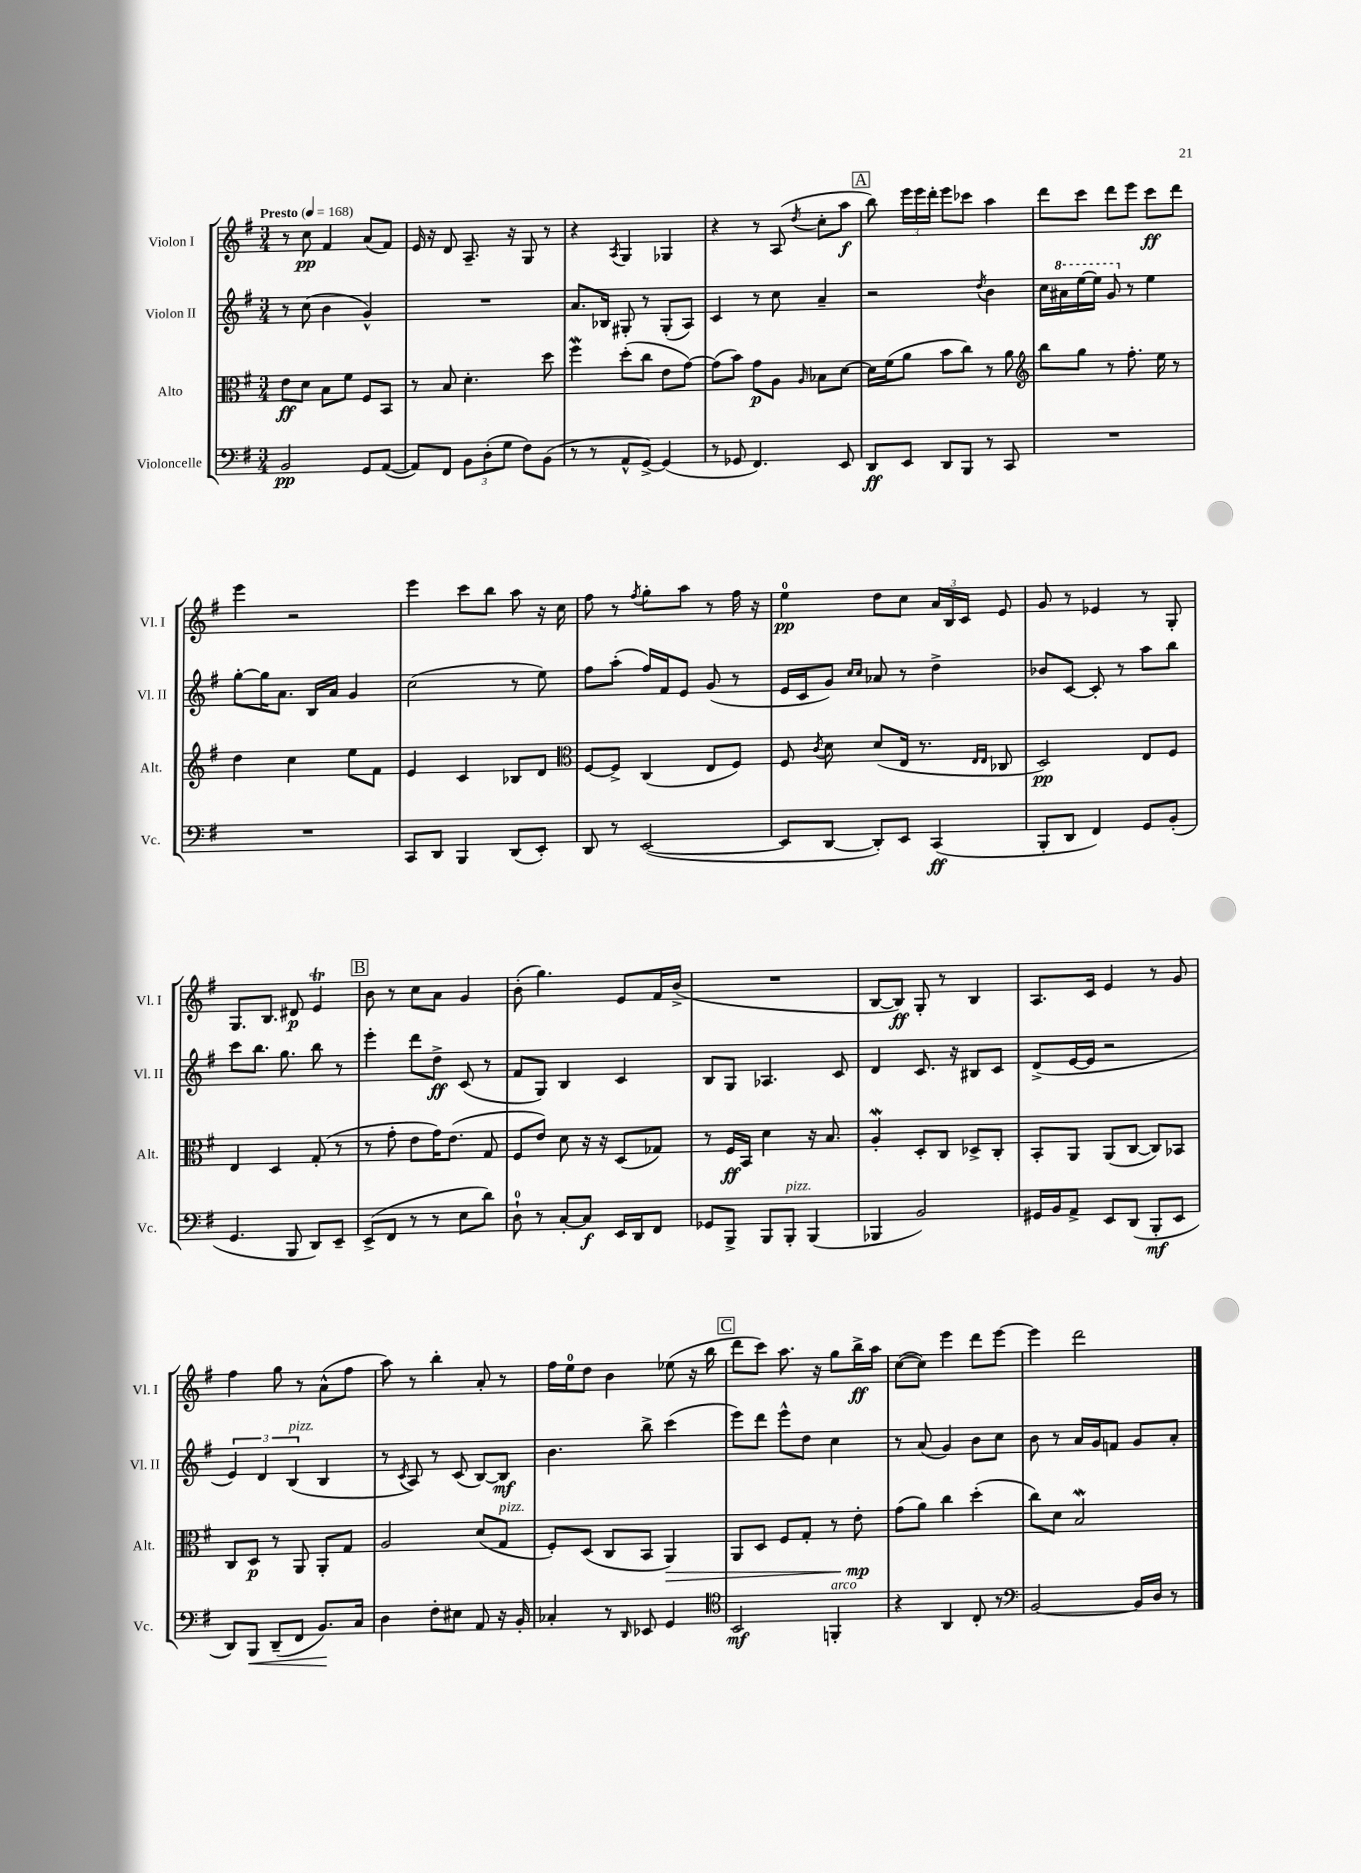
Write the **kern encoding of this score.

**kern	**kern	**kern	**kern
*staff4	*staff3	*staff2	*staff1
*clefF4	*clefC3	*clefG2	*clefG2
*k[f#]	*k[f#]	*k[f#]	*k[f#]
*M3/4	*M3/4	*M3/4	*M3/4
*MM168	*MM168	*MM168	*MM168
2BB/	8e\L	8r	8r
.	8d\J	(8cc\	8cc\
.	8B\L	4b\	4f#/
.	8f#\J	.	.
8GG/L	8F#/L	4g^^/)	(8a/L
([8AA/J	8BB/J	.	8f#/J)
=	=	=	=
8AA/]L)	8r	2.r	16e/
.	.	.	16r
8FF#/J	8B/	.	8d/
12BB\L	4.d'\	.	8.A~/
(12D'\	.	.	.
12G\J	.	.	.
.	.	.	16r
8F#\L)	.	.	8G/
(8BB\J	8dd\	.	8r
=	=	=	=
8r	4ff#\	8.a/L	4r
8r	.	.	.
.	.	16B-/Jk	.
.	.	.	8qA/
8AA^^/L	(8dd'\L	8G#'/	4G/
[8GG^/J)	8cc\J	8r	.
(4GG/]	8e\L	(8G#'/L	4G-/
.	[8g\J)	8A/J)	.
=	=	=	=
8r	(8g\]L	4c/	4r
8GG-/	8b\J)	.	.
4.FF#/)	8g\L	8r	8r
.	8A\J	8cc\	(8A/
.	16qqA/	.	8qdd/
.	8B-\L	4a~/	8cc'\L
8EE/	[8d\J	.	8aa\J
=	=	=	=
8DD/L	16d\]LL	2r	8bb\)
.	(16f#\J	.	.
8EE/J	8a\J	.	24eee\LL
.	.	.	24eee\
.	.	.	24ddd'\JJ
8DD/L	8b\L	.	8eee\L
8BBB/J	8cc\J)	.	8ccc-\J
.	.	8qdd/	.
8r	8r	4b\	4aa\
8CC/	8a\	.	.
=	=	=	=
*	*clefG2	*	*
2.r	8bb\L	16cc\LL	8ddd\L
.	.	16aa#\	.
.	8gg\J	[16eee\	8ccc\J
.	.	16eee\]JJ	.
.	8r	8gg/	8ddd\L
.	8.ff#'\	8r	8eee\J
.	.	4ee\	8ccc\L
.	16ee\	.	.
.	8r	.	8ddd\J
=	=	=	=
2.r	4dd\	[8gg'\L	4eee\
.	.	16gg\]K	.
.	.	8.a\J	.
.	4cc\	.	2r
.	.	16B/LL	.
.	.	16a/JJ	.
.	8ee\L	4g/	.
.	8f#\J	.	.
=	=	=	=
8CC/L	4e/	(2cc\	4eee\
8DD/J	.	.	.
4BBB/	4c/	.	8ccc\L
.	.	.	8bb\J
(8DD/L	8B-/L	8r	8aa\
8EE'/J)	8d/J	8ee\)	16r
.	.	.	16cc\
=	=	=	=
*	*clefC3	*	*
8DD/	[8F#/L	8ff#\L	8ff#\
8r	8F#^/]J	(8aa'\J	8r
.	.	.	8qff#/
([2EE/	(4C/	16ff#/LL)	8gg'\L
.	.	16f#/J	.
.	.	8e/J	8aa\J
.	8E/L	(8g/	8r
.	8F#/J)	8r	16ff#\
.	.	.	16r
=	=	=	=
8EE/]L	8F#/	16e/LL	4ee\
.	.	16c/J	.
.	8qc/	.	.
[8DD/J	8d\	8g/J)	.
.	.	16qqcc/LL	.
.	.	16qqcc/JJ	.
8DD'/]L)	(8d/L	8a-/	8dd\L
8EE/J	16E/Jk	8r	8cc\J
.	8.r	.	.
(4CC/	.	4dd^\	24a/LL
.	.	.	24B/
.	.	.	24c/JJ
.	16qqE/LL	.	.
.	16qqE/JJ	.	.
.	8C-/	.	8e/
=	=	=	=
8BBB'/L	2D/)	8b-/L	8g/
8DD/J	.	[8c/J	8r
4FF#/)	.	8c'/]	4e-/
.	.	8r	.
8GG/L	8E/L	8aa\L	8r
(8BB'/J	8F#/J	8bb\J	8G'/
=	=	=	=
4.GG/	4E/	8ccc\L	8.G/L
.	.	8.bb\J	.
.	.	.	8.B/J
.	4D/	.	.
.	.	8.gg\	.
8BBB/	.	.	8d#/
8DD/L)	(8G'/	8bb\	4e/
8EE~/J	8r	8r	.
=	=	=	=
(8EE^/L	8r	4eee'\	8b\
8FF#/J	8g'\	.	8r
8r	8e\L	8ddd\L	8cc\L
8r	16g\K)	8dd^\J	8a\J
.	(8.e\J	.	.
8E\L	.	(8c/	4g/
8d\J)	8G/	8r	.
=	=	=	=
8D`\	8F#/L	8f#/L	(8b'\
8r	8e/J)	8G/J)	4.gg\)
[8C'/L	8d\	4B/	.
8C/]J	16r	.	.
.	16r	.	.
16EE/LL	(8D/L	4c/	8e/L
16DD/J	.	.	.
8FF#/J	8G-/J)	.	16f#/L
.	.	.	(16b^/JJ
=	=	=	=
8GG-/L	8r	8B/L	2.r
8BBB^/J	16F#/LL	8G/J	.
.	16BB/JJ	.	.
8BBB/L	4d\	4.A-/	.
8BBB'/J	.	.	.
(4BBB/	16r	.	.
.	8.B/	.	.
.	.	8c/	.
=	=	=	=
4BBB-/	4A'/	4d/	[8B/L
.	.	.	8B/]J)
2BB/)	8D'/L	8.c/	8G'/
.	8C/J	.	8r
.	.	16r	.
.	8D-^/L	8B#/L	4B/
.	8C'/J	8c/J	.
=	=	=	=
16GG#/LL	8BB'/L	(8d^/L	8.A/L
16BB/J	.	.	.
8AA^/J	8AA/J	[16e/L	.
.	.	16e/]JJ	16c/Jk
8EE/L	(8AA/L	2r	4e/
(8DD/J	[8C/J	.	.
8BBB'/L	8C/]L)	.	8r
8EE/J	8BB-/J	.	8g/
=	=	=	=
8DD/L)	8C/L	6e/)	4ff#\
8BBB/J	8D/J	.	.
.	.	6d/	.
(8DD~/L	8r	.	8gg\
.	.	(6B/	.
8FF#/J	8AA/	.	8r
8.BB/L)	8AA'/L	4B/	(8a^^\L
.	8G/J	.	8ff#\J
16C/Jk	.	.	.
=	=	=	=
4D\	2A/	8r	8aa\)
.	.	8qc/	.
.	.	8A/)	8r
8F#'\L	.	8r	4bb'\
8E#\J	.	(8c/	.
8AA/	(8d/L	[8B/L)	8a'/
16r	8G/J	8B/]J	8r
16BB'/	.	.	.
=	=	=	=
4C-'/	8F#'/L)	4.b\	16ff#\LL
.	.	.	16ee\J
.	(8D/J	.	8dd\J
8r	8C/L	.	4b\
16qqDD/	.	.	.
8EE-/	8BB/J	8bb^\	.
4GG/	4AA/)	(4ccc\	(8ee-\
.	.	.	16r
.	.	.	16bb\
=	=	=	=
*clefC4	*	*	*
2BB/	8AA/L	8eee\L)	8ddd\L
.	8D/J	8ddd\J	8ccc\J)
.	8F#/L	8eee^^\L	8.aa\
.	8G'/J	8dd\J	.
.	.	.	16r
4FF'/	8r	4cc\	8gg\L
.	8e'\	.	16bb^\L
.	.	.	16aa\JJ
=	=	=	=
4r	(8g\L	8r	([8cc\L
.	8a\J)	(8a/	8cc\]J)
4AA/	4cc\	4g/)	4eee\
8C'/	(4dd'\	8b\L	8ddd\L
8r	.	8cc\J	[8eee\J
=	=	=	=
*clefF4	*	*	*
[2BB/	8cc\L)	8b\	4eee\]
.	8d\J	8r	.
.	2B/	16a/LL	2ddd\
.	.	16g/J	.
.	.	8f/J	.
16BB/]LL	.	8g/L	.
16D/JJ	.	.	.
8r	.	8a'/J	.
==	==	==	==
*-	*-	*-	*-
